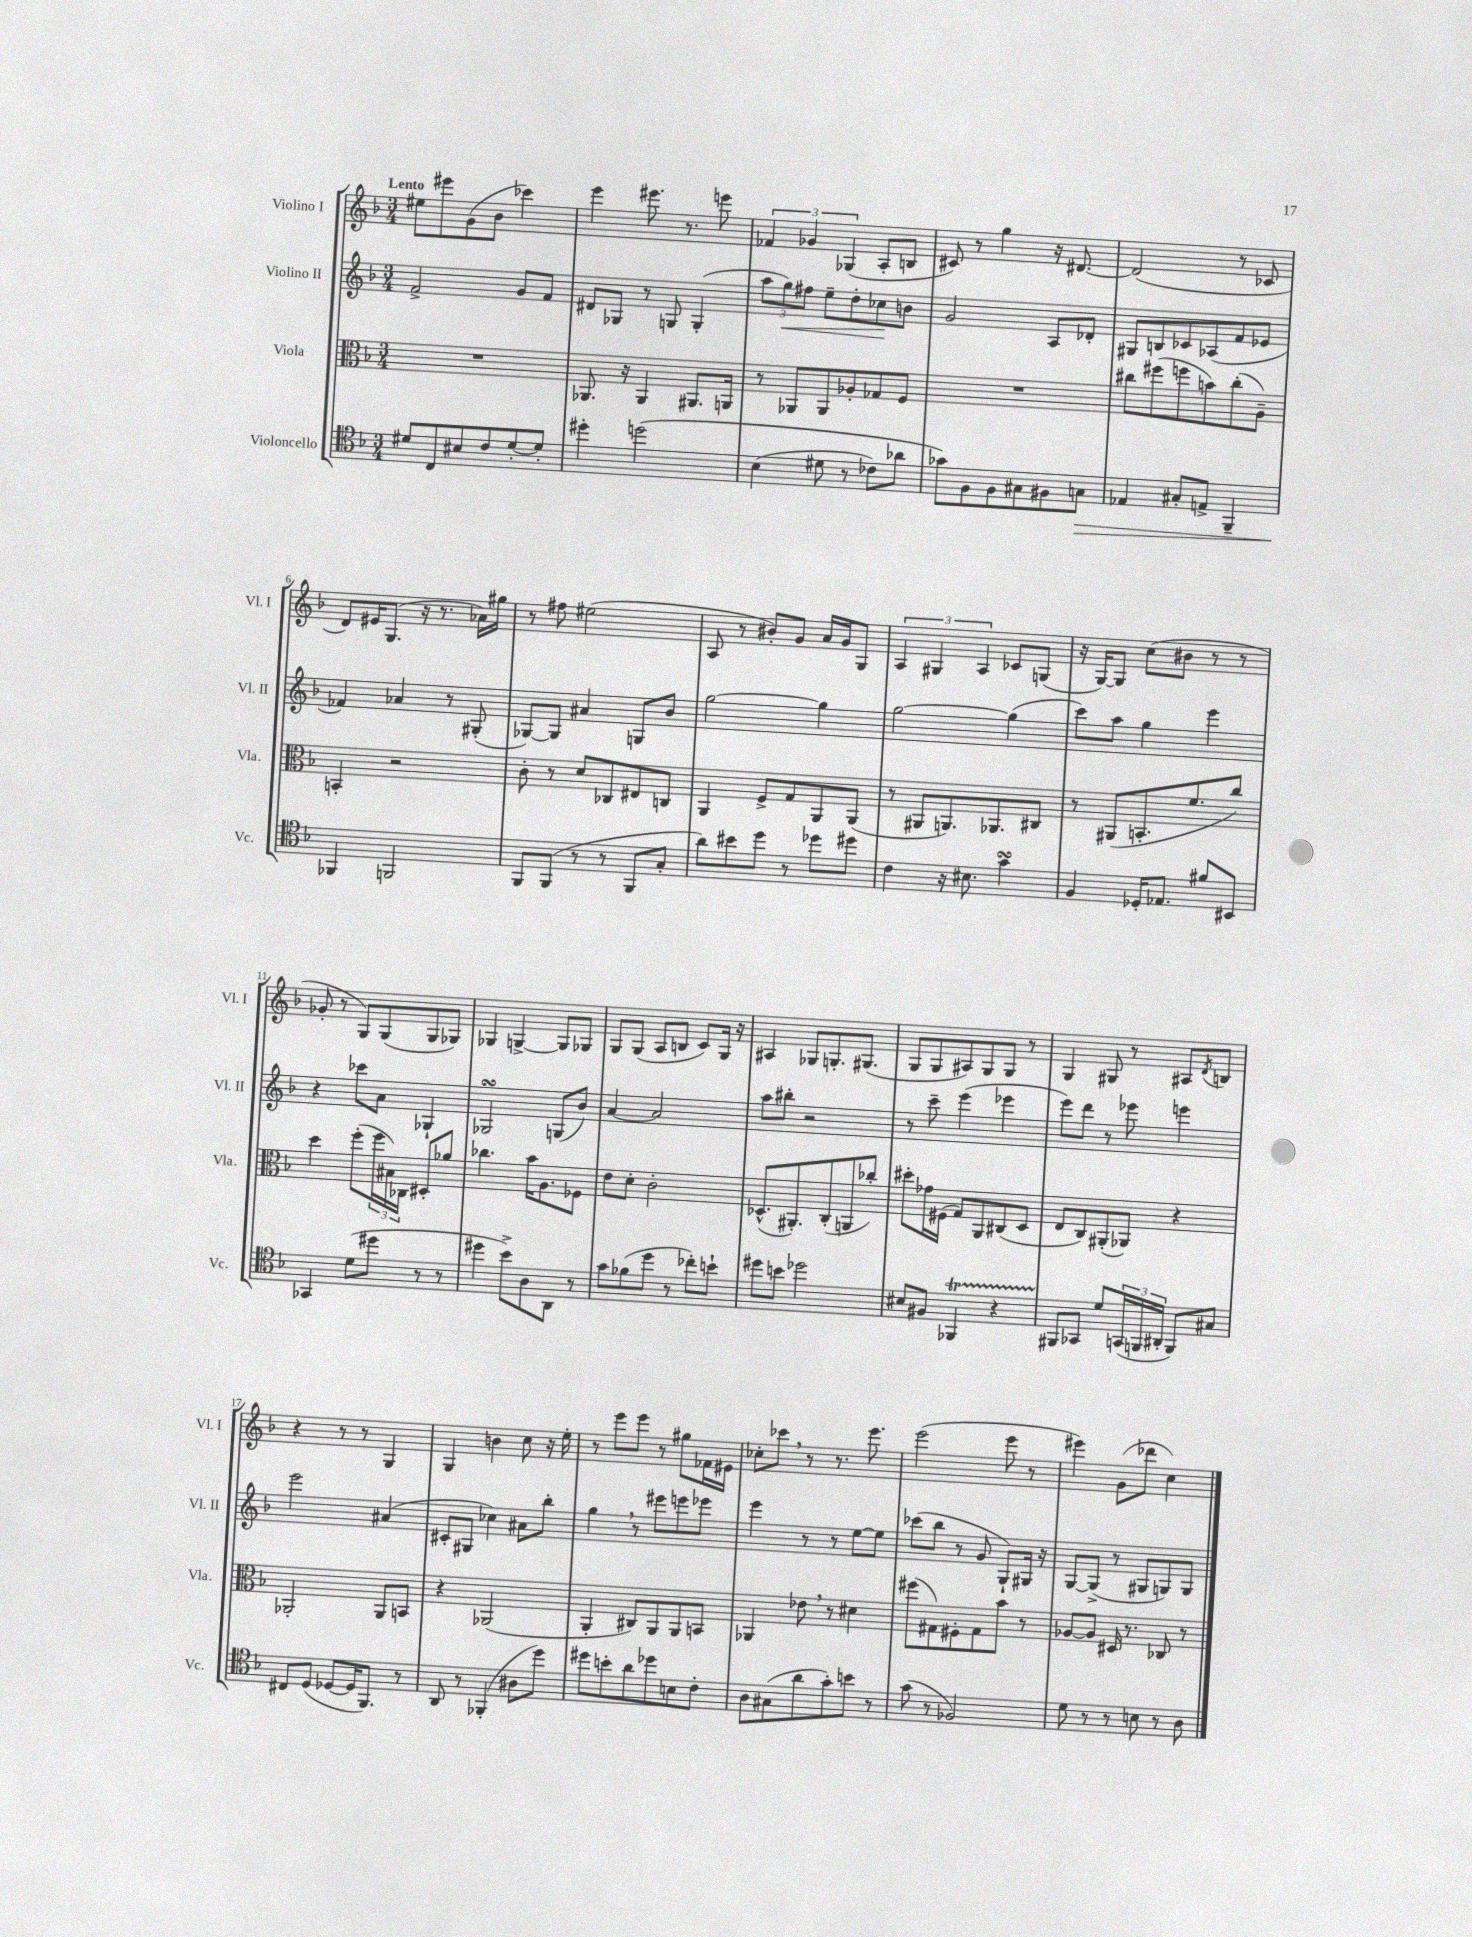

**kern	**kern	**kern	**kern
*staff4	*staff3	*staff2	*staff1
*clefC4	*clefC3	*clefG2	*clefG2
*k[b-]	*k[b-]	*k[b-]	*k[b-]
*M3/4	*M3/4	*M3/4	*M3/4
8d#/L	2.r	2f^/	8ee#\L
8C/	.	.	8eee#\
8B#/	.	.	(8g\
8c/	.	.	8b-\J
[8d#'/	.	8g/L	4ccc-\)
8d#'/]J	.	8f/J	.
=	=	=	=
4dd#'\	8.AA-/	8d#/L	4eee\
.	.	8G-/J	.
.	16r	.	.
&(2dd\	4AA-/	8r	8.eee#\
.	.	8G/	.
.	.	.	8.r
.	8.AA#/L	(4G'/	.
.	.	.	8eee\
.	16AA/Jk	.	.
=	=	=	=
(4B-\	8r	12aa\L	6f-/
.	.	12gg\)	.
.	8AA-/L	.	.
.	.	12ff#\J	6g-/
8d#\	8AA-/	8ee~\L	.
.	.	.	(6G-/
8r	8A-'/	8dd'\	.
8c-\L)	8G-/	8cc-\	8A'/L
8a-\J	8F/J	8b\J	8B/J
=	=	=	=
8g-\L&)	2.r	2g/	8c#/)
8F\	.	.	8r
8F\	.	.	4gg\
8G#\	.	.	.
8F#\	.	8A/L	16r
.	.	.	[8.d#/
8G\J	.	8d-'/J	.
=	=	=	=
4E-/	8cc#\L	8G#/L	(2d#/]
.	(8ff#\	8B/	.
8G#'/L	8ff\	8c-/	.
8E^/J	8b\)	(8A-/	.
4FF~/	(8cc#'\	8f/	8r
.	8A~\J)	8e-/J	8c-/
=	=	=	=
4FF-/	4BB'/	4f-/)	8d/L)
.	.	.	16e#/K
.	.	.	(8.G/J
2FF/	2r	4a-/	.
.	.	.	16r
.	.	.	8.r
.	.	8r	.
.	.	(8G#'/	16a-\LL)
.	.	.	16gg#\JJ
=	=	=	=
8FF/L	8c'\	[8G-/L)	8r
(8FF/J	8r	8G-/]J	8ff#\
8r	8d/L	4a#/	(2ee#\
8r	8C-/	.	.
8FF/L	8E#/	8G/L	.
8G'/J	8C/J	8b-/J	.
=	=	=	=
8a\L)	4AA/	[2gg\	8A/
8b#\	.	.	8r
8dd\J	8F^/L	.	8b#'/L)
8r	8G/	.	8g/J
8dd-\L	8AA/	4gg\]	16a/LL
.	.	.	16g/J
8dd#\J	(8AA/J	.	8G/J
=	=	=	=
4c\	8r	[2gg\	6A/
.	8AA#/L	.	.
.	.	.	6G#/
16r	8.AA/)	.	.
8.B#\	.	.	.
.	.	.	6A/
.	8.AA-/	.	.
4g\	.	(4gg\]	8c-/L
.	8C#/J	.	(8G/J
=	=	=	=
4F/	8r	8ccc\L)	16r
.	.	.	[16G/LK)
.	(8AA#/L	8aa\J	8G/]J
16D-'/LK	8.BB'/	4gg\	(8cc\L
8.E-/J	.	.	.
.	.	.	8b#\J
.	8.f/	.	.
8f#/L	.	4eee\	8r
8BB#/J	8cc/J)	.	8r
=	=	=	=
4GG-/	4dd\	4r	8g-'/
.	.	.	8r
(8d\L	(8ff'\L	8ccc-\L	8G/L)
8dd#\J	24ff\L	8a\J	(8G/
.	24B#\)	.	.
.	24C-\JJ	.	.
8r	8D#'/L	4G-`/	8G/
8r	8a-/J	.	8G-/J)
=	=	=	=
4dd#\	4.cc-\	2G-/	4G-/
8b-^\L)	.	.	[4G^/
8A\	16b-\LK	.	.
.	8.A\	.	.
8AA\J	.	(8G/L	8G/]L
8r	8F-\J	8b-/J)	8G-/J
=	=	=	=
8g\L	8e\L	[4a/	8G/L
(8f-\	8d'\J	.	(8G/J
8dd\J	2c'\	2a/]	8A/L
8r	.	.	8B/J
8cc-'\L)	.	.	8c/L)
8b`\J	.	.	16G/Jk
.	.	.	16r
=	=	=	=
8dd#\L	(8.D-^^/L	8aa\L	4A#/
8b\J	.	8bb#'\J	.
.	8.AA#'/)	.	.
2dd-\	.	2r	8G-/L
.	(8C'/	.	8.G'/
.	8AA/	.	.
.	.	.	(8.G#/J
.	8cc-'/J)	.	.
=	=	=	=
8B#/L	8dd#'\L	8r	8G/L
8F#/J	16g-\L	8ccc~\	8G/
.	(16F#\JJ	.	.
4FF-/	8G/L)	(4eee\	8A#/)
.	8AA/	.	8G/
4r	(8C#/	4eee-\	8G/J
.	8D/J	.	8r
=	=	=	=
8FF#/L	8E/L	8eee\L)	4G/
8GG-/J	8C/)	8ddd\J	.
8d/L	(8AA#'/	8r	8G#/
(24GG/L	8AA-/J)	8eee-\	8r
24FF/	.	.	.
24AA#'/JJ	.	.	.
8FF/L)	4r	4eee\	8A#/L
.	.	.	8qd/
8G#/J	.	.	8B/J
=	=	=	=
8C#/L	2AA-'/	2eee\	4r
(8D/J	.	.	.
[8D-/L	.	.	8r
16D-/]K	.	.	8r
8.FF/J)	.	.	.
.	8AA-/L	(4a#/	4G/
8r	8BB/J	.	.
=	=	=	=
8AA/	4r	8c#'/L	4G/
8r	.	8G#/J	.
(4FF-'/	(2AA-/	4cc-\)	4b\
8A#\L	.	8a#\L	8cc\
8dd\J)	.	8bb-'\J	16r
.	.	.	16ee'\
=	=	=	=
8dd#\L	4AA'/	4gg\	8r
8b'\	.	.	8eee\L
8a\	8C#/L)	8r	8eee\J
8dd-\	8AA/	8eee#\L	8r
8B\	8AA/	8eee\	8gg#\L
8c'\J	8BB/J	8eee-\J	16f-\L
.	.	.	16e#\JJ
=	=	=	=
8A\L	4AA-/	4eee\	8cc-'\L
(8G#\	.	.	8ccc-\J
8a\	8e-\	8r	8r
8g'\)	8r	8r	8.r
8b\J	4d#\	[8ee\L	.
.	.	.	8.eee\
8r	.	8ee\]J	.
=	=	=	=
(8g\	(8ff#\L	(8ccc-\L	(2eee\
8r	8G#\)	8bb-\J	.
2F-/)	8F#'\	8r	.
.	8G#\	8g/	.
.	8b-\J	8G`/L)	8eee\
.	8r	16G#/Jk	8r
.	.	16r	.
=	=	=	=
8d\	[8A-/L	[8G/L	4eee#\)
8r	8A-/]J	(8G^/]J	.
8r	16D#/	8r	(8g\L
.	8.r	.	.
8B\	.	8G#/L	8ddd-\J
8r	8C-/	8G/)	4cc\)
8A\	8r	8G/J	.
==	==	==	==
*-	*-	*-	*-
